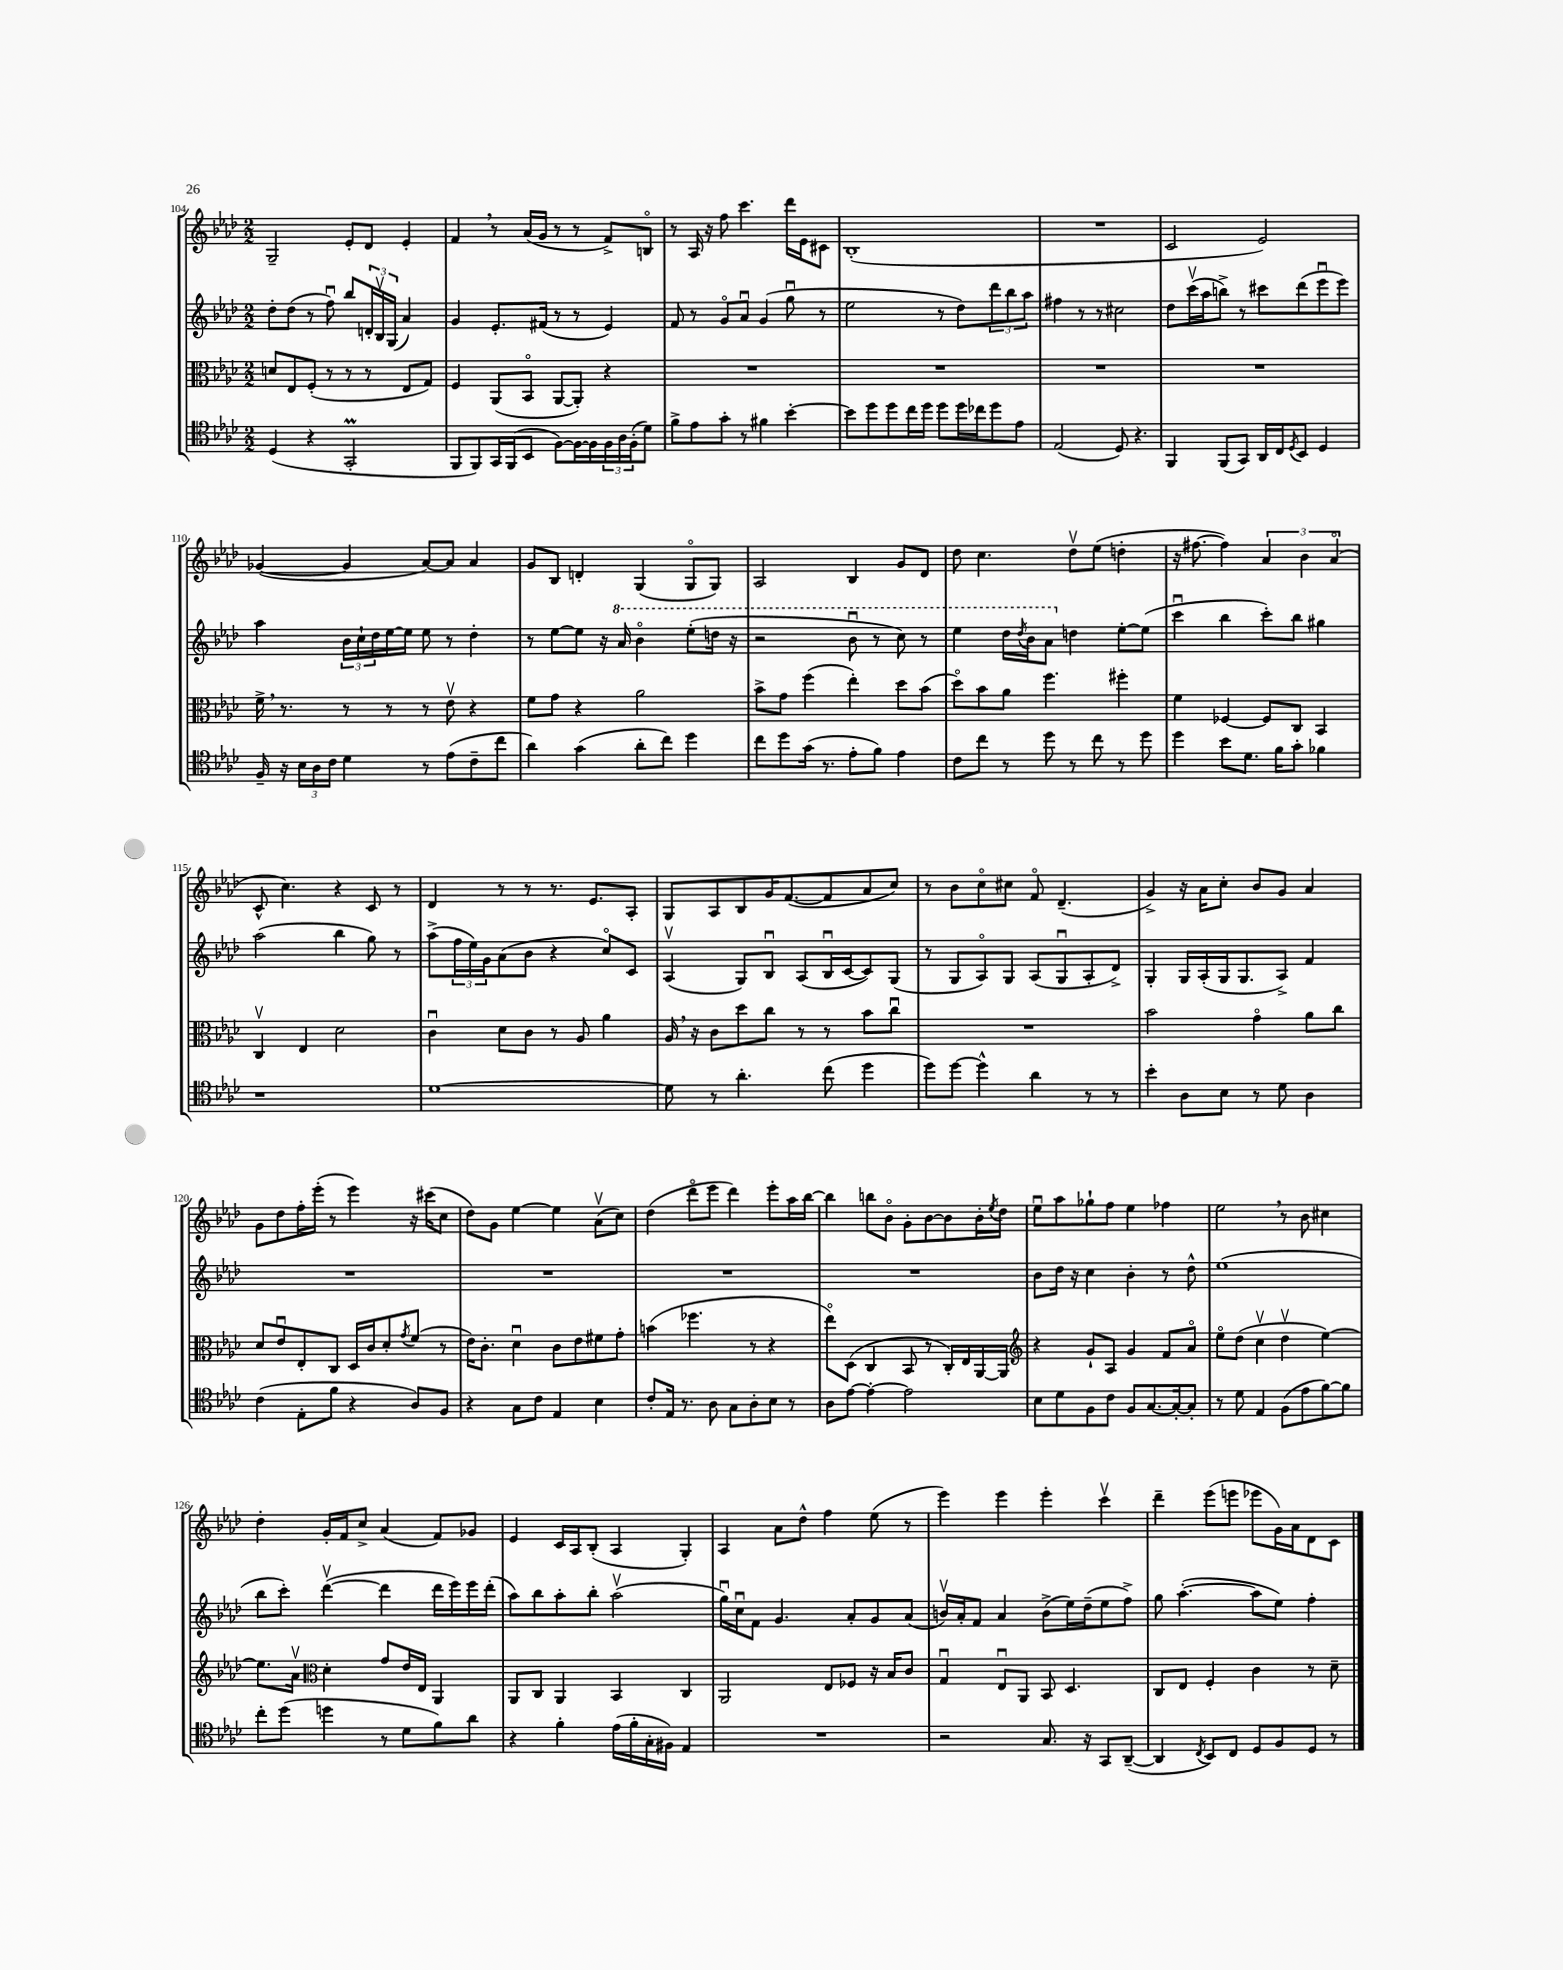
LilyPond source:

<<
\new StaffGroup <<
\new Staff = "s0" {
    \clef treble \key aes \major \numericTimeSignature \time 2/2
    g2-- ees'8-. des'8 ees'4-. |
    f'4 \breathe r8 aes'16( g'16 r8 r8 f'8->) b8\flageolet |
    r8 aes16 r16 f''8 c'''4. des'''16 ees'16 cis'8 |
    bes1-.( |
    R1 |
    c'2 ees'2) |
    ges'4~( ges'4 aes'8~) aes'8 aes'4 |
    g'8 bes8 d'4-. g4( g8\flageolet g8) |
    aes2 bes4 g'8 des'8 |
    des''8 c''4. des''8\upbow ees''8( d''4-. |
    r16 fis''8.~ fis''4) \tuplet 3/2 { aes'4 bes'4 aes'4\flageolet( } |
    c'8-^ c''4.) r4 c'8 r8 |
    des'4 r8 r8 r8. ees'8. aes8-. |
    g8 aes8 bes8 g'16 f'8.~( f'8 aes'8 c''8) |
    r8 bes'8 c''8\flageolet cis''8 f'8\flageolet des'4.--( |
    g'4->) r16 aes'16 c''8-. bes'8 g'8 aes'4 |
    g'8 des''8 f''16-. ees'''16-.( r8 ees'''4) r16 cis'''16( c''8 |
    des''8) g'8 ees''4~ ees''4 aes'8\upbow( c''8) |
    des''4( des'''8\flageolet ees'''8 des'''4) ees'''8-. aes''16 bes''16~ |
    bes''4 b''8 bes'8\flageolet g'8-. bes'8~ bes'8 bes'16-. \acciaccatura { ees''8 } des''16 |
    ees''8\downbow aes''8 ges''8-! f''8 ees''4 fes''4 |
    ees''2 \breathe r8 bes'8 cis''4 |
    des''4-. g'16-. f'16 c''8-> aes'4( f'8) ges'8 |
    ees'4 c'16 aes16 bes8-.( aes4 g4-.) |
    aes4 aes'8 des''8-^ f''4 ees''8( r8 |
    ees'''4) ees'''4 ees'''4-. c'''4\upbow |
    des'''4-- ees'''8( e'''8 ees'''8 g'16) aes'16 des'8 c'8 \bar "|." |
}
\new Staff = "s1" {
    \clef treble \key aes \major \numericTimeSignature \time 2/2
    des''8-. des''8( r8 f''8\downbow) bes''8 \tuplet 3/2 { d'16-. bes16\upbow g16( } aes'4) |
    g'4 ees'8.-. fis'16( r8 r8 ees'4) |
    f'8 r8 g'8\flageolet aes'8\downbow g'4( g''8\downbow r8 |
    ees''2 r8 des''8) \tuplet 3/2 { des'''8 bes''8 aes''8 } |
    fis''4 r8 r8 cis''2 |
    des''8 c'''16\upbow( aes''16 b''8->) r8 cis'''8 des'''8( ees'''8\downbow ees'''8) |
    aes''4 \tuplet 3/2 { bes'16 c''16-! des''16 } ees''16~ ees''16 ees''8 r8 des''4-. |
    r8 ees''8~ ees''8 r16 \ottava #1 aes''16 bes''4\flageolet ees'''8-.( d'''16 r16 |
    r2 bes''8\downbow r8 c'''8) r8 |
    ees'''4 des'''16 \acciaccatura { des'''8 } bes''16 aes''8 \ottava #0 d''4 ees''8~-. ees''8( |
    c'''4\downbow bes''4 c'''8-.) bes''8 gis''4 |
    aes''2( bes''4 g''8) r8 |
    aes''8->( \tuplet 3/2 { f''16 ees''16) g'16 } aes'8( bes'8 r4 c''8\flageolet) c'8 |
    aes4\upbow( g8) bes8\downbow aes8( bes16\downbow c'16~ c'8) g8( |
    r8 g8 aes8\flageolet) g8 aes8( g8\downbow aes8-. des'8->) |
    g4-. g16 aes16-.( g16 g8. aes8->) f'4 |
    R1 |
    R1 |
    R1 |
    R1 |
    bes'8 des''16 r16 c''4 bes'4-. r8 des''8-^ |
    ees''1( |
    bes''8 c'''8-.) des'''4~\upbow( des'''4 des'''16 ees'''16) ees'''16 des'''16-.( |
    aes''8) bes''8 aes''8-. bes''8-. aes''2\upbow( |
    g''16\downbow) c''16\downbow f'8 g'4. aes'8-. g'8 aes'8( |
    b'16\upbow) aes'16-. f'8 aes'4 b'8->( ees''16) des''16--( ees''8 f''8->) |
    g''8 aes''4.~-.( aes''8 ees''8) f''4-. \bar "|." |
}
\new Staff = "s2" {
    \clef alto \key aes \major \numericTimeSignature \time 2/2
    d'8 ees8 f8-.( r8 r8 r8 ees8 g8) |
    f4 aes,8( bes,8\flageolet aes,8~ aes,8-.) r4 |
    R1 |
    R1 |
    R1 |
    R1 |
    f'16-> \breathe r8. r8 r8 r8 ees'8\upbow r4 |
    f'8 g'8 r4 aes'2 |
    bes'8-> g'8 f''4( ees''4-.) des''8 bes'8( |
    des''8\flageolet) bes'8 aes'8 f''4. fis''4-. |
    f'4 fes4~ fes8 c8 bes,4 |
    c4\upbow ees4 des'2 |
    c'4\downbow des'8 c'8 r8 aes8 aes'4 |
    aes16 \breathe r16 c'8 des''8 c''8 r8 r8 bes'8 c''8\downbow |
    R1 |
    bes'2 g'4\flageolet aes'8 c''8 |
    des'8 ees'8\downbow ees8-. c8 des16 c'16 des'8-. \acciaccatura { g'8 } f'8( r8 |
    ees'16) c'8.-. des'4\downbow c'8 ees'8 fis'8 g'8-. |
    b'4( fes''4. r8 r4 |
    ees''8\flageolet) des8( c4 bes,8 r8 c16-.) ees16 aes,16~ aes,16 |
    \clef treble r4 g'8-! aes8 g'4 f'8 aes'8\flageolet |
    ees''8\flageolet des''8( c''4\upbow des''4\upbow ees''4~) |
    ees''8. aes'16\upbow \clef alto des'4-. g'8 ees'16 ees16 aes,4 |
    aes,8 c8 aes,4 bes,4 c4 |
    aes,2 ees8 fes8 r16 bes16 c'8 |
    g4\downbow ees8\downbow aes,8 bes,8 des4. |
    c8 ees8 f4-. c'4 r8 des'8-- \bar "|." |
}
\new Staff = "s3" {
    \clef tenor \key aes \major \numericTimeSignature \time 2/2
    des4( r4 g,2-.\prall |
    f,8 f,8) g,16 f,16( bes,8 f8~) f16~ f16 \tuplet 3/2 { f16 aes16 f16-.( } des'8) |
    f'8-> ees'8 g'8-. r8 fis'4 bes'4~-. |
    bes'8 des''8 des''8 c''16 des''16 des''8 des''16 ces''16 des''8 ees'8 |
    ees2( des8) r4. |
    f,4 f,8( g,8) aes,16 c16 \acciaccatura { des8 } bes,8 des4 |
    f16-- r16 \tuplet 3/2 { bes16 aes16 c'16 } des'4 r8 ees'8( c'8-- c''8 |
    aes'4) g'4( aes'8-. c''8) des''4 |
    c''8 des''8 g'16( r8. ees'8-. f'8) ees'4 |
    c'8 c''8 r8 des''8 r8 c''8 r8 des''8 |
    des''4 bes'8 des'8. f'16 g'8-. fes'4 |
    r1 |
    des'1~ |
    des'8 r8 aes'4.-. c''8( des''4 |
    des''8) des''8~ des''4-^ aes'4 r8 r8 |
    bes'4-. aes8 bes8 r8 des'8 aes4 |
    c'4( ees8-. f'8 r4 aes8) f8 |
    r4 g8 c'8 ees4 bes4 |
    c'8-. ees16 r8. aes8 g8 aes8-. bes8 r8 |
    aes8 ees'8~ ees'4~-. ees'2 |
    bes8 des'8 f8 c'8 f8 g8.~ g16~-. g8-. |
    r8 des'8 ees4 f8( ees'8 f'8~) f'8 |
    c''8-. des''8( d''4 r8 des'8 f'8) aes'8 |
    r4 f'4-. ees'16( f'16-. g16-. fis16) ees4 |
    R1 |
    r2 g8. r16 g,8 aes,8~--( |
    aes,4 \acciaccatura { c8 } bes,8) c8 des8 f8 des8 r8 \bar "|." |
}
>>
>>
\layout { \context { \Score currentBarNumber = #104 } }
